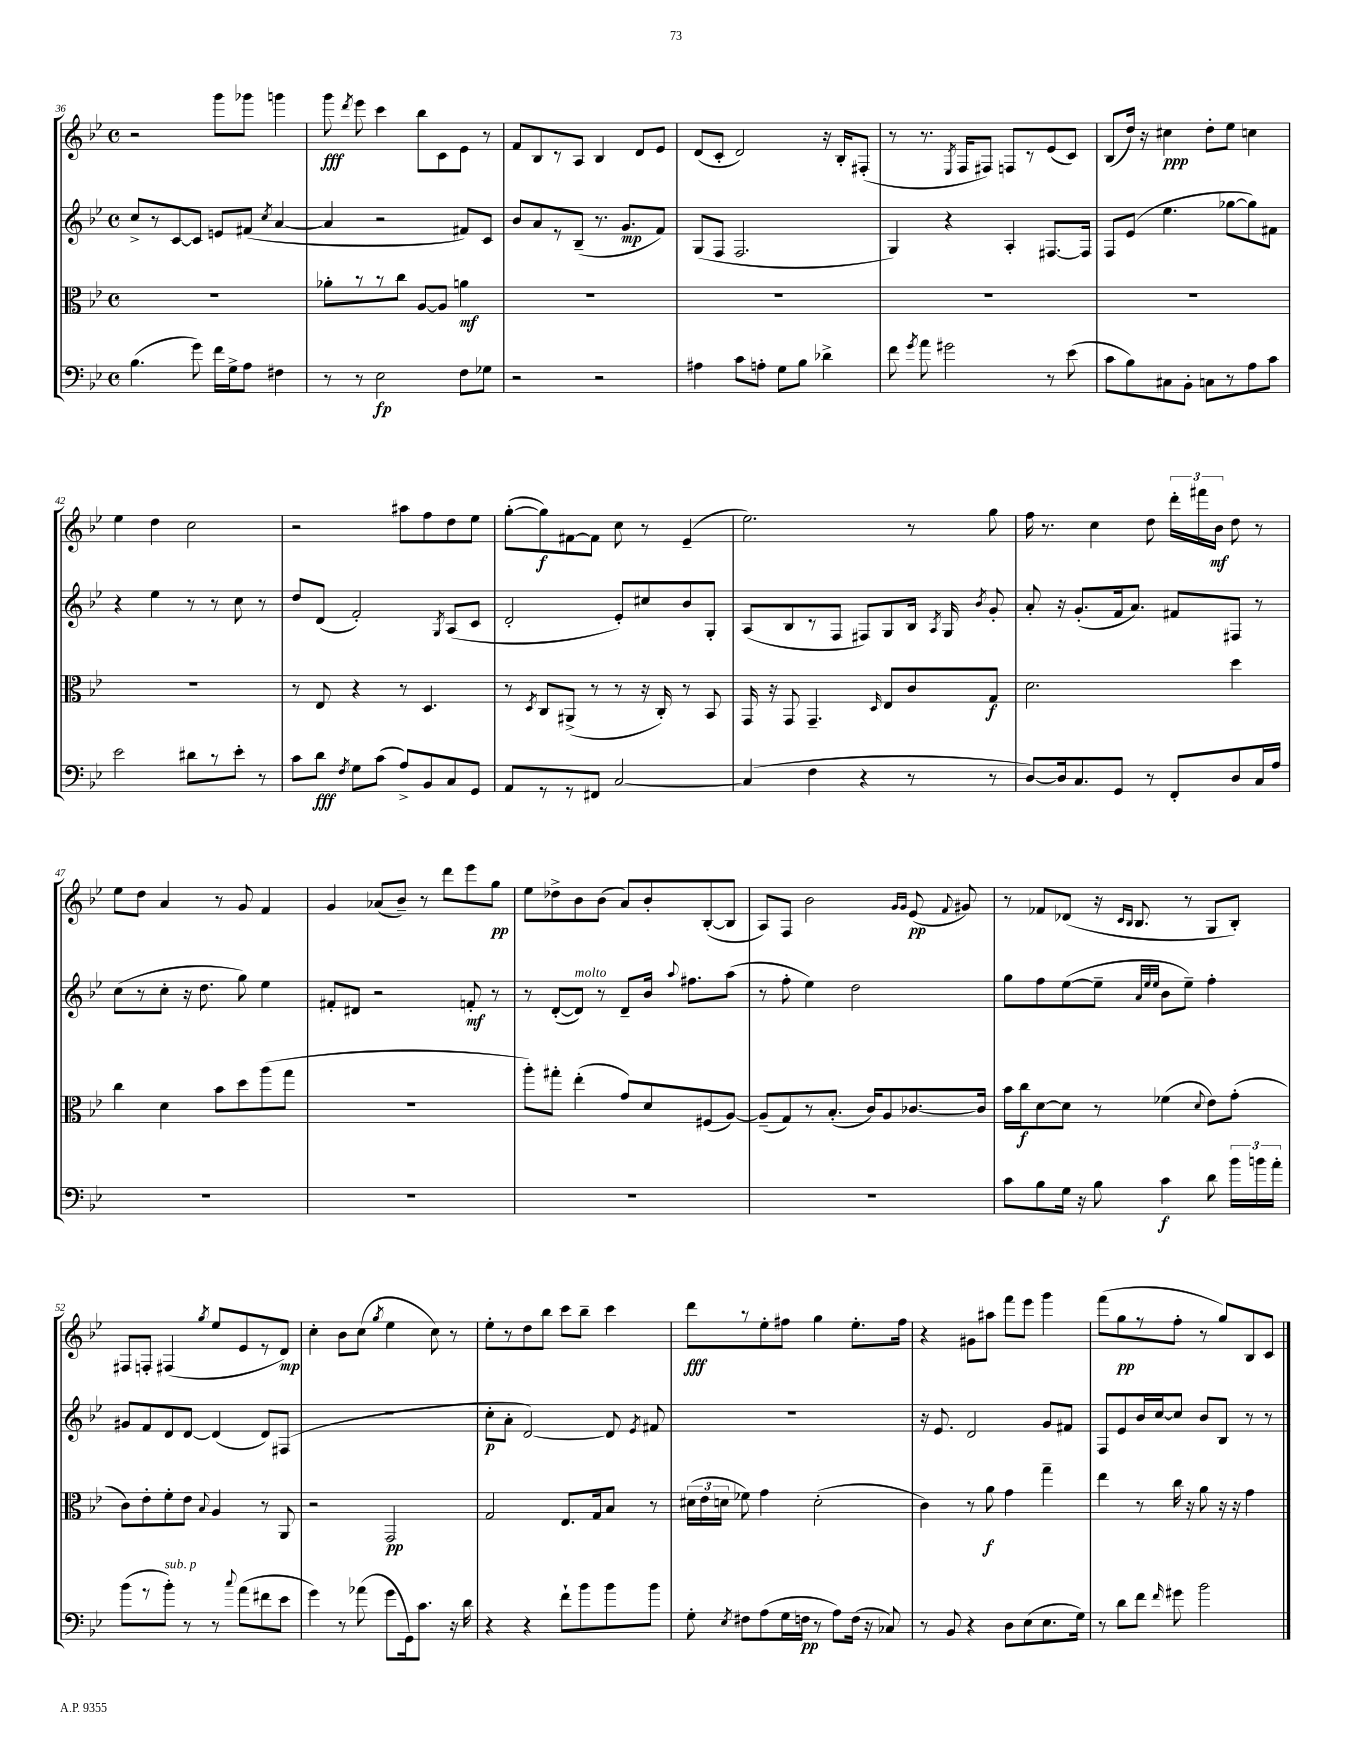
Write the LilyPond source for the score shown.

<<
\new StaffGroup <<
\new Staff = "s0" {
    \clef treble \key bes \major \defaultTimeSignature \time 4/4
    \autoBeamOff r2 g'''8[ ges'''8] g'''4 |
    g'''8\fff \acciaccatura { d'''8 } ees'''8 c'''4 bes''8[ c'8 ees'8] r8 |
    f'8[ bes8 r8 a8] bes4 d'8[ ees'8] |
    d'8[( c'8]-. d'2) r16 bes16[-. fis8]-.( |
    r8 r8. \acciaccatura { ees8 } f16[ fis8]) f8[ r8 ees'8( c'8]) |
    bes8[( d''16]) r16 cis''4\ppp d''8[-. ees''8] c''4 |
    ees''4 d''4 c''2 |
    r2 ais''8[ f''8 d''8 ees''8] |
    g''8[~-.( g''8\f) fis'8~ fis'8] c''8 r8 ees'4--( |
    ees''2.) r8 g''8 |
    f''16 r8. c''4 d''8 \tuplet 3/2 { d'''16[-. fis'''16 bes'16]\mf } d''8 r8 |
    ees''8[ d''8] a'4 r8 g'8 f'4 |
    g'4 aes'8[( bes'8]--) r8 d'''8[ ees'''8 g''8]\pp |
    ees''8[ des''8-> bes'8 bes'8]( a'8[) bes'8-. bes8~-.( bes8] |
    a8[) f8] bes'2 \grace { g'16[ g'16] } ees'8\pp( \appoggiatura { f'8 } gis'8) |
    r8 fes'8[ des'8]( r16 \grace { c'16[ bes16] } bes8. r8 g8[ bes8]-.) |
    fis8[ f8]-. fis4( \acciaccatura { g''8 } ees''8[ ees'8 r8 d'8]\mp) |
    c''4-. bes'8[ c''8]( \acciaccatura { g''8 } ees''4 c''8) r8 |
    ees''8[-. r8 d''8 bes''8] c'''8[ bes''8]-- c'''4 |
    d'''8[\fff r8 ees''8-. fis''8] g''4 ees''8.[-. fis''16] |
    r4 gis'8[ ais''8] f'''8[ ees'''8] g'''4 |
    f'''8[( g''8\pp r8 f''8]-. r8 g''8[) bes8 c'8] \bar "|." |
}
\new Staff = "s1" {
    \clef treble \key bes \major \defaultTimeSignature \time 4/4
    \autoBeamOff c''8[-> r8 c'8~ c'8] e'8[ fis'8]( \acciaccatura { c''8 } a'4~ |
    a'4 r2 fis'8[) c'8] |
    bes'8[ a'8 r8 bes8]--( r8. g'8.[\mp f'8]) |
    g8[( f8] f2. |
    g4) r4 a4-. fis8.[~ fis16] |
    f8[ ees'8]( ees''4. ges''8[~ ges''8) fis'8] |
    r4 ees''4 r8 r8 c''8 r8 |
    d''8[ d'8]( f'2-.) \acciaccatura { g8 } a8[( c'8] |
    d'2-. ees'8[-.) cis''8 bes'8 g8]-. |
    a8[( bes8 r8 f8] fis8[) g8 bes16] \acciaccatura { a8 } g16 \acciaccatura { bes'8 } g'8-. |
    a'8-. r16 g'8.[-.( f'16 a'8.]) fis'8[ fis8] r8 |
    c''8[( r8 c''8]-. r16 d''8. g''8) ees''4 |
    fis'8[-. dis'8] r2 f'8-.\mf r8 |
    r8 d'8[~-.( d'8]^\markup { \italic "molto" }) r8 d'8[-- bes'16] \appoggiatura { a''8 } fis''8.[ a''8]( |
    r8 f''8-. ees''4) d''2 |
    g''8[ f''8 ees''8~( ees''8]-- \grace { a'32[ ees''32 ees''32] } bes'8[ ees''8]--) f''4-. |
    gis'8[ f'8 d'8 d'8]~ d'4( d'8[) fis8]( |
    R1 |
    c''8[-.\p a'8]-. d'2~) d'8 \acciaccatura { ees'8 } fis'8 |
    R1 |
    r16 ees'8. d'2 g'8[ fis'8] |
    f8[ ees'8 bes'16 c''16~ c''8] bes'8[ bes8] r8 r8 \bar "|." |
}
\new Staff = "s2" {
    \clef alto \key bes \major \defaultTimeSignature \time 4/4
    \autoBeamOff R1 |
    aes'8[-. r8 r8 c''8] a8[~ a8] a'4\mf |
    R1 |
    R1 |
    R1 |
    R1 |
    R1 |
    r8 ees8 r4 r8 d4. |
    r8 \acciaccatura { d8 } c8[ ais,8]->( r8 r8 r16 c16-.) r8 bes,8 |
    g,16 r16 g,8 g,4.-- \grace { d16 } ees8[ c'8 g8]\f |
    d'2. d''4 |
    c''4 d'4 bes'8[ d''8 a''8( g''8] |
    R1 |
    a''8[-.) gis''8]-. ees''4-.( g'8[) d'8 fis8( a8]~) |
    a8[--( g8) r8 bes8.]-.( c'16[) a8 ces'8.~ ces'16] |
    bes'16[ c''16\f d'8~ d'8] r8 fes'4( \appoggiatura { d'8 } ees'8[) g'8]-.( |
    c'8[) ees'8-. f'8-. ees'8] \appoggiatura { bes8 } a4 r8 a,8 |
    r2 g,2\pp |
    g2 ees8.[ g16 bes8] r8 |
    \tuplet 3/2 { dis'16[( ees'16 d'16] } fes'8) g'4 d'2-.( |
    c'4) r8 a'8\f g'4 g''4-- |
    ees''4 r8 c''16 r16 a'8 r16 r16 g'4 \bar "|." |
}
\new Staff = "s3" {
    \clef bass \key bes \major \defaultTimeSignature \time 4/4
    \autoBeamOff bes4.( g'8) f'16[ g16-> a8] fis4 |
    r8 r8 ees2\fp f8[ ges8] |
    r2 r2 |
    ais4 c'8[ a8]-. g8[ bes8] des'4-> |
    f'8 \acciaccatura { g'8 } a'8 gis'2 r8 ees'8( |
    c'8[ bes8) cis8 bes,8]-. c8[ r8 a8 c'8] |
    ees'2 dis'8[ r8 ees'8]-. r8 |
    c'8[ d'8]\fff \acciaccatura { f8 } g8[ c'8]( a8[->) bes,8 c8 g,8] |
    a,8[ r8 r8 fis,8] c2~ |
    c4( f4 r4 r8 r8 |
    d8[~) d16 c8. g,8] r8 f,8[-. d8 c16 a16] |
    R1 |
    R1 |
    R1 |
    R1 |
    c'8[ bes8 g16] r16 bes8 c'4\f d'8 \tuplet 3/2 { bes'16[ b'16 a'16]-. } |
    bes'8[( r8 bes'8]-.^\markup { \italic "sub. p" }) r8 r8 \appoggiatura { c''8 } a'8[( fis'8 ees'8] |
    g'4) r8 aes'8( g'8[ g,16) c'8.] r16 d'16 |
    r4 r4 f'8[-! bes'8 bes'8 bes'8] |
    g8-. \acciaccatura { ees8 } fis8[ a8( g16 f16]\pp r8 a8[) f16]( r16 ces8) |
    r8 bes,8 r4 d8[ ees8( ees8. g16]) |
    r8 d'8[ f'8] \grace { f'16 } gis'8 bes'2 \bar "|." |
}
>>
>>
\layout { \context { \Score currentBarNumber = #36 } }
